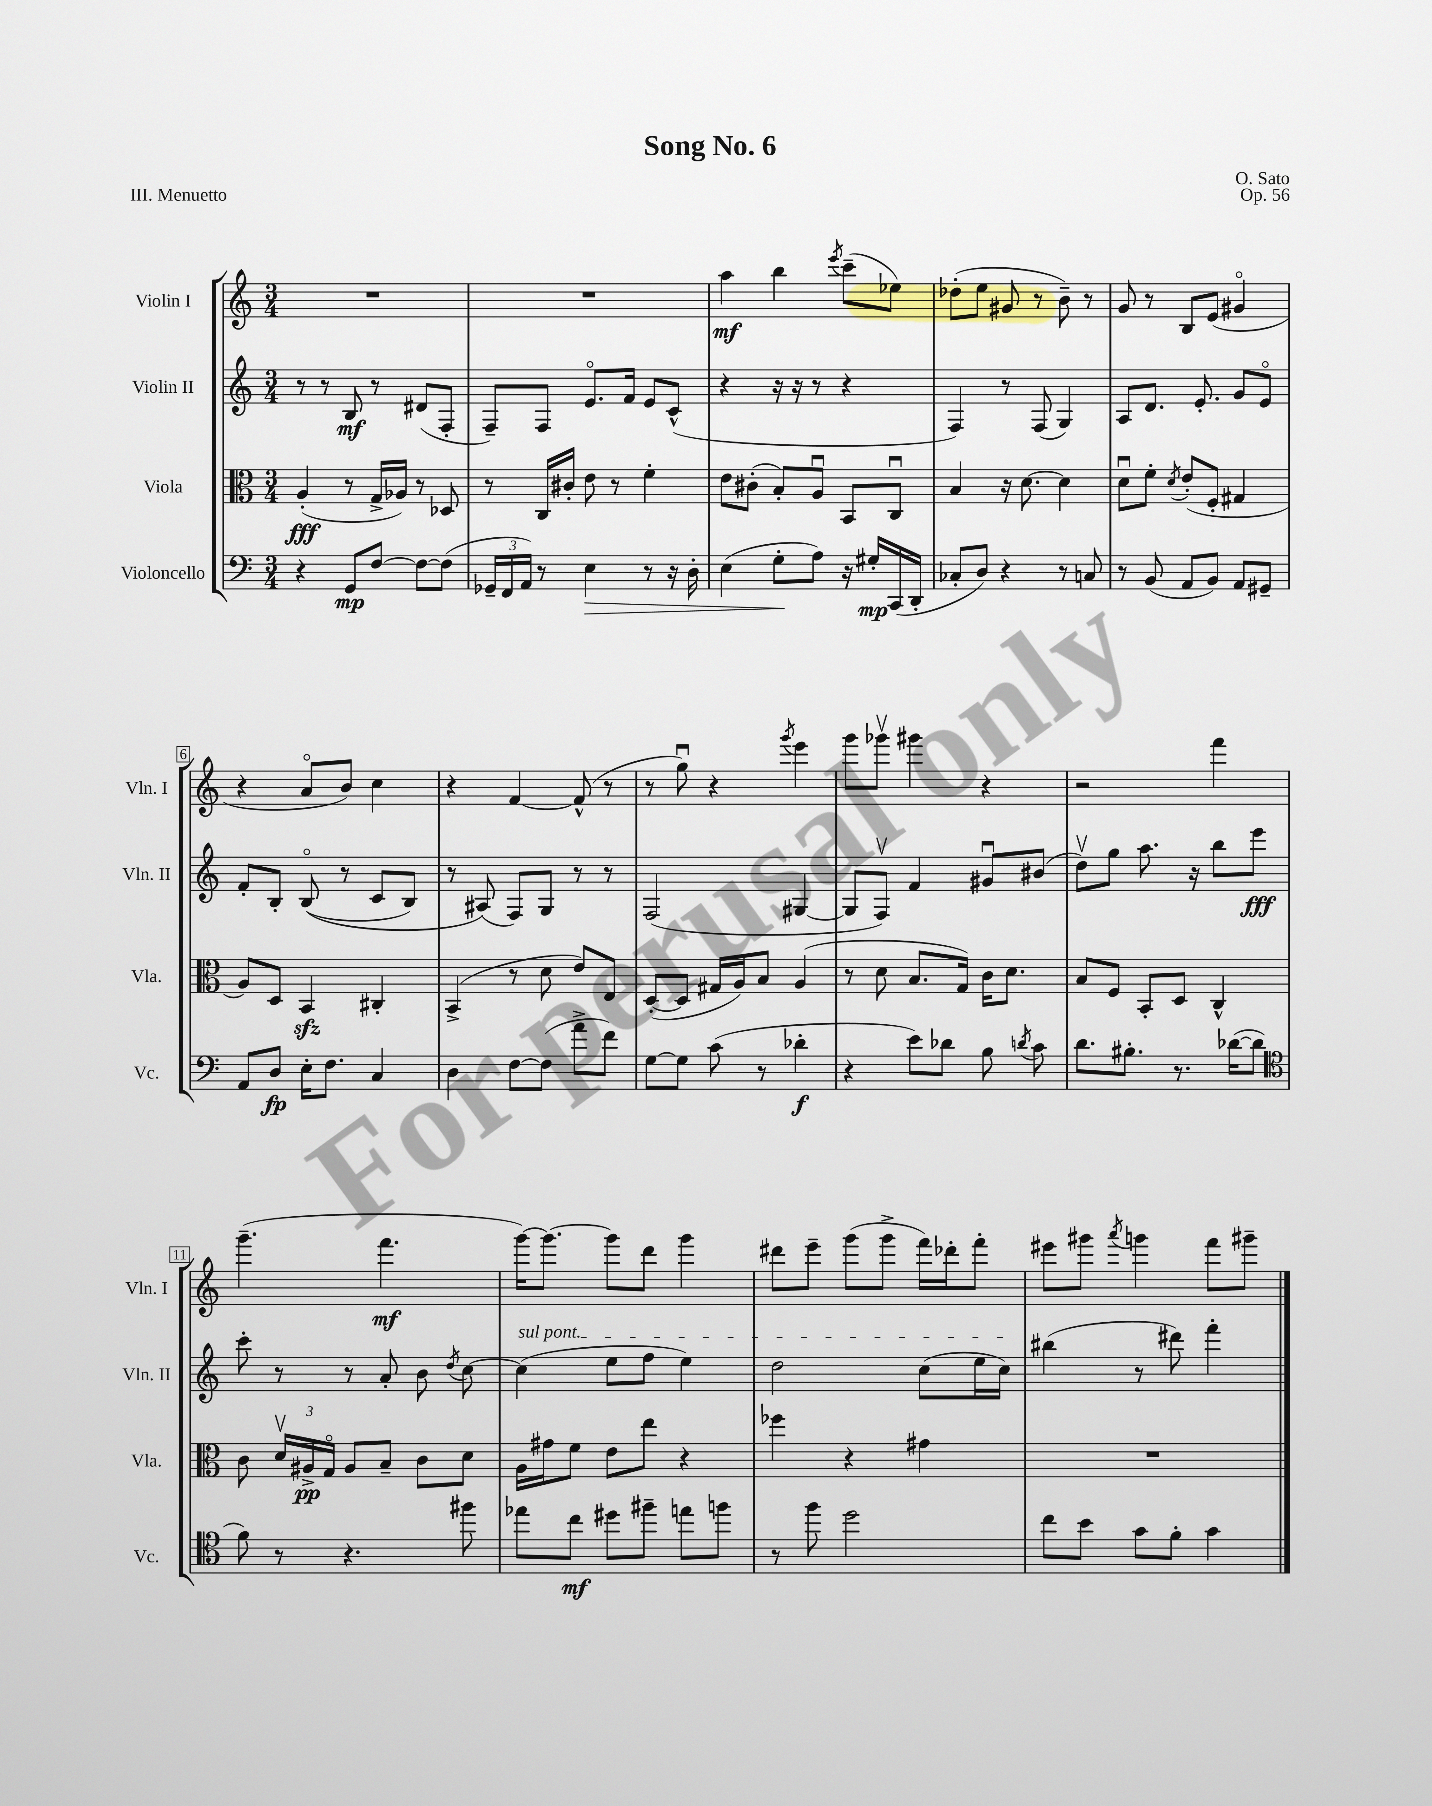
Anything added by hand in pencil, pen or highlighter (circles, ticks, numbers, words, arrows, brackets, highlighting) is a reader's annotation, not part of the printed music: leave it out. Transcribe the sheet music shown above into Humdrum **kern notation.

**kern	**kern	**kern	**kern
*staff4	*staff3	*staff2	*staff1
*clefF4	*clefC3	*clefG2	*clefG2
*k[]	*k[]	*k[]	*k[]
*M3/4	*M3/4	*M3/4	*M3/4
4r	(4A'	8r	2.r
.	.	8r	.
8GG	8r	8B	.
[8F	16G^	8r	.
.	16A-)	.	.
8F_	8r	(8d#	.
(8F]	8D-	8F'	.
=	=	=	=
24GG-~	8r	8F~)	2.r
24FF	.	.	.
24AA)	.	.	.
8r	16C	8F	.
.	16c#'	.	.
4E	8e	8.eo	.
.	8r	.	.
.	.	16f	.
8r	4f'	8e	.
16r	.	(8c^^	.
16D'	.	.	.
=	=	=	=
(4E	8e	4r	4aa
.	(8c#'	.	.
8G'	8B')	16r	4bb
.	.	16r	.
8A)	8Au	8r	.
.	.	.	8qeee
16r	8BB	4r	(8ccc~
16G#'	.	.	.
(16CC	8Cu	.	8ee-)
16DD'	.	.	.
=	=	=	=
8C-'	4B	4F)	(8dd-'
8D)	.	.	8ee
4r	16r	8r	8g#
.	[8.d	.	.
.	.	(8F	8r
8r	4d]	4G)	8b~)
8C	.	.	8r
=	=	=	=
8r	8du	8A	8g
(8BB	8f'	8.d	8r
.	8qd	.	.
8AA	(8e'	.	8B
.	.	8.e'	.
8BB)	8F'	.	(8e
8AA	4G#	8g	4g#o
8GG#~	.	8eo	.
=	=	=	=
8AA	8A)	8f'	4r
8D	8D	8B'	.
16E'	4BB	&((8Bo	8ao
8.F	.	.	.
.	.	8r	8b)
4C	4C#'	8c	4cc
.	.	8B)	.
=	=	=	=
4D	(4BB^	8r	4r
.	.	(8A#&)	.
[8F	8r	8F)	[4f
(8F]	8d	8G	.
8a^	8e)	8r	(8f^^]
8f)	8E	8r	8r
=	=	=	=
[8G	([8D'	(2F	8r
8G]	8D]	.	8ggu)
(8c	16G#	.	4r
.	16A)	.	.
8r	8B	.	.
.	.	.	8qggg
4d-'	(4A	[4G#	4eee
=	=	=	=
4r	8r	8G#]	8ggg
.	8d	8Fv)	8ggg-v
8e)	8.B	4f	4ggg#
8d-	.	.	.
.	16G)	.	.
8B	16c	8g#u	4r
.	8.d	.	.
8qd	.	.	.
8c	.	(8b#	.
=	=	=	=
8.d	8B	8ddv)	2r
.	8F	8gg	.
8.B#'	.	.	.
.	8BB'	8.aa	.
8.r	8D	.	.
.	.	16r	.
.	4C^^	8bb	4fff
([16d-	.	.	.
8d-]	.	8eee	.
=	=	=	=
*clefC4	*	*	*
8f)	8c	8ccc'	(4.ggg~
8r	24dv	8r	.
.	24A#^	.	.
.	24Go	.	.
4.r	8A#	8r	.
.	8B~	8a'	4.fff
.	8c	8b	.
.	.	8qdd	.
8ff#	8d	[8cc	.
=	=	=	=
8ee-	16A	(4cc]	[16ggg)
.	16g#	.	8.ggg_
8cc	8f	.	.
8dd#	8e	8ee	8ggg]
8ff#~	8ee	8ff	8ddd
8ee	4r	4ee)	4ggg
8ff	.	.	.
=	=	=	=
8r	4ff-	2dd	8ddd#
8ff	.	.	8eee~
2dd	4r	.	(8ggg
.	.	.	8ggg^
.	4g#	(8cc	16fff)
.	.	.	16ddd-'
.	.	16ee	8fff'
.	.	16cc)	.
=	=	=	=
8cc	2.r	(4bb#	8eee#
8b	.	.	8ggg#
.	.	.	8qaaa
8g	.	8r	4ggg
8f'	.	8ddd#)	.
4g	.	4fff'	8fff
.	.	.	8ggg#~
==	==	==	==
*-	*-	*-	*-
